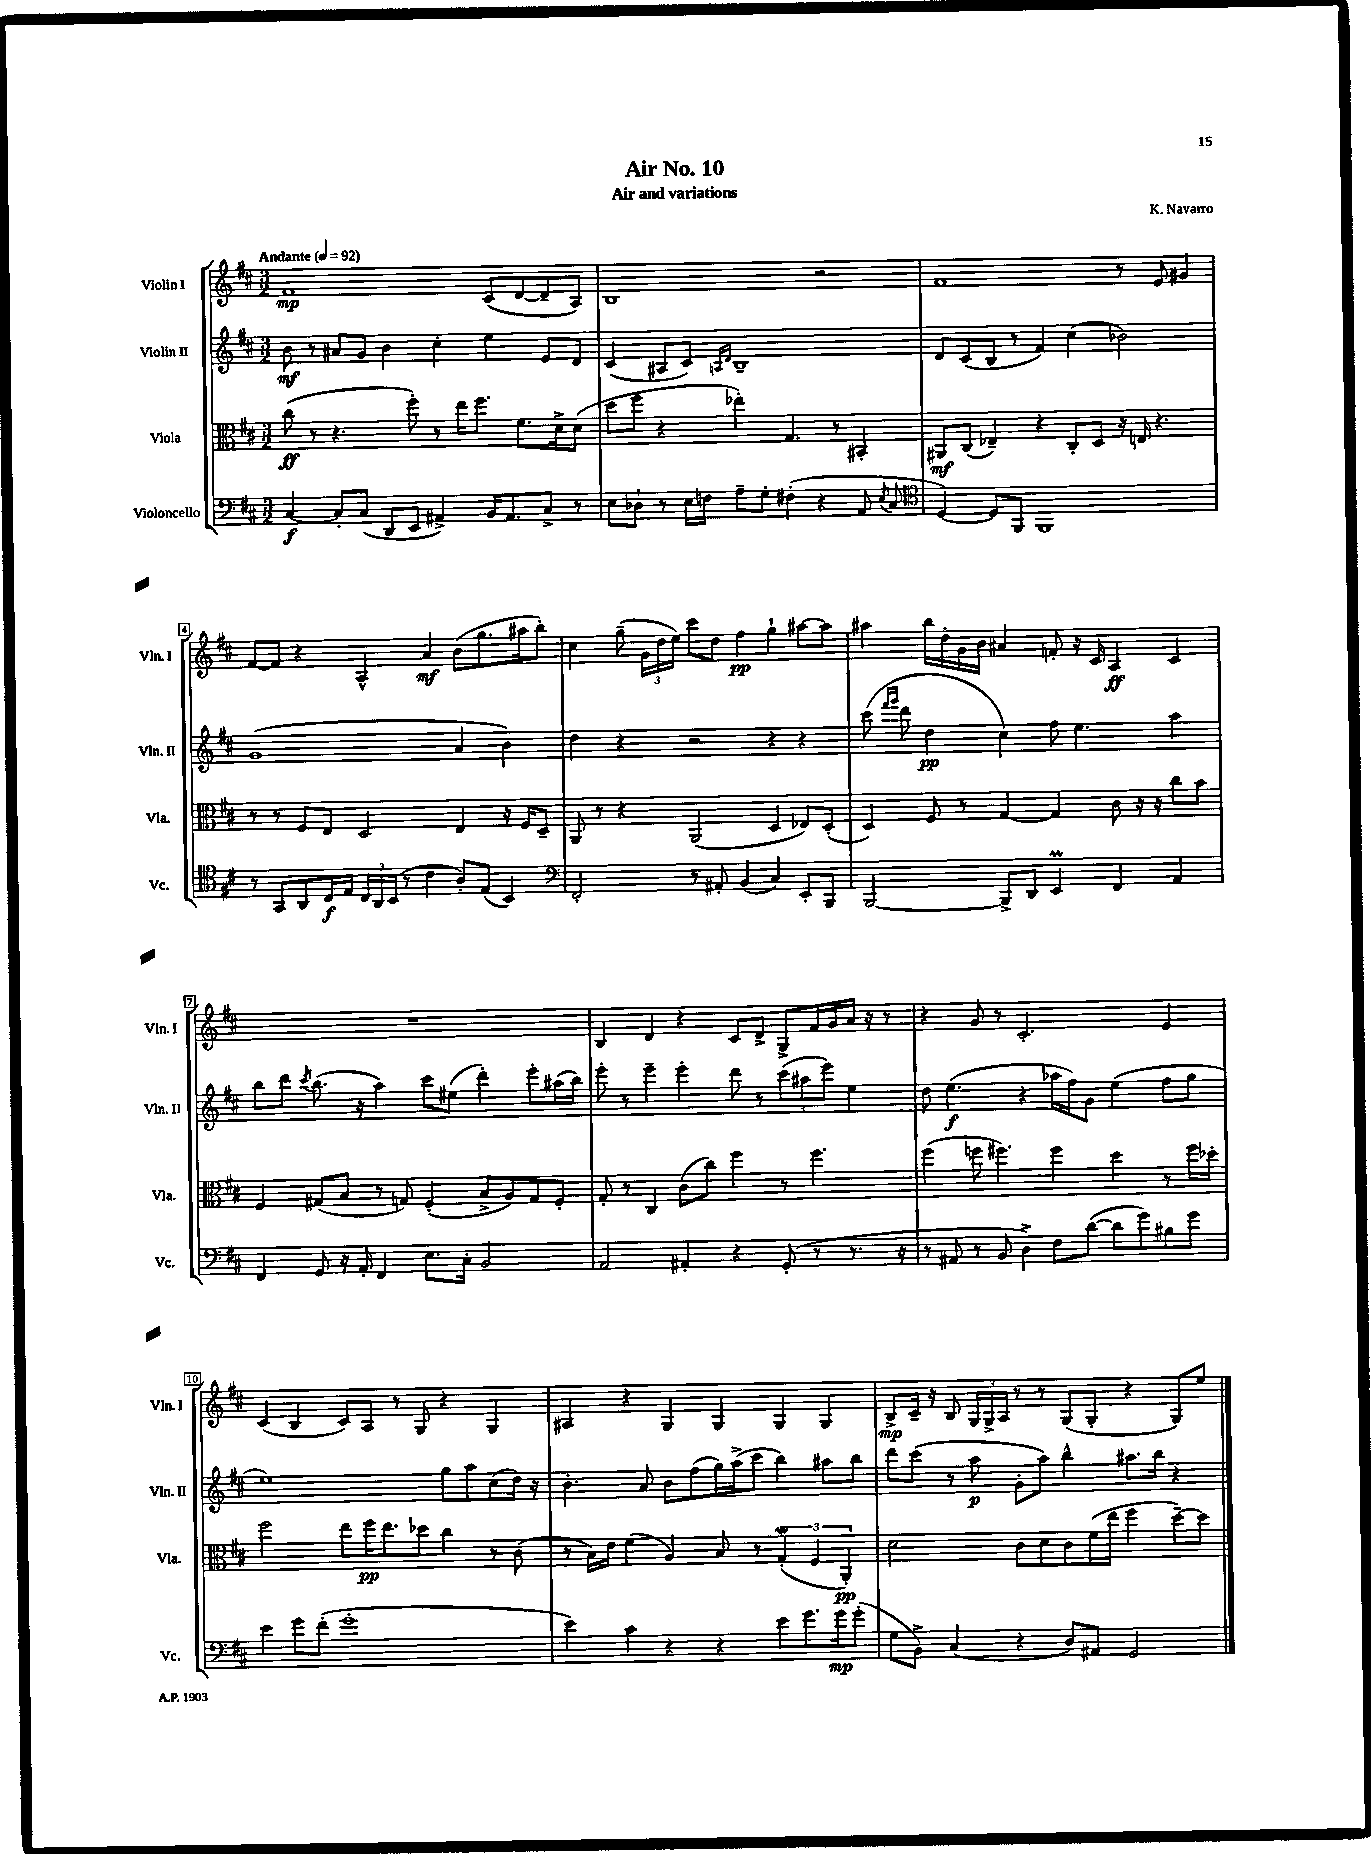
\header { title = "Air No. 10" composer = "K. Navarro" subtitle = "Air and variations" }
<<
\new StaffGroup <<
\new Staff = "s0" \with { instrumentName = "Violin I" shortInstrumentName = "Vln. I" } {
    \clef treble \key d \major \numericTimeSignature \time 3/2 \tempo "Andante" 4 = 92
    \autoBeamOff fis'1\mp cis'8[( d'8~ d'8-- a8]) |
    b1 r2 |
    fis'1 r8 e'8 gis'4 |
    fis'8[~ fis'8] r4 a4-^ a'4\mf b'8[( g''8. ais''16 b''8]-.) |
    cis''4 g''8--( \tuplet 3/2 { g'16[ d''16 e''16]) } cis'''8[ d''8] fis''4\pp g''4-! ais''8[~ ais''8] |
    ais''4 b''16[ d''16-. g'16 b'16] ais'4 f'8-. r16 cis'16 a4\ff cis'4 |
    R1. |
    b4 d'4 r4 cis'8[ d'8]-> g8[-> fis'16 g'16 a'16] r16 r8 |
    r4 g'8 r8 cis'2.-. e'4 |
    cis'4( b4 cis'8[) a8] r8 g8 r4 g4 |
    ais4 r4 g4 g4 g4 g4 |
    b8[->\mp cis'16]-- r16 b8 \tuplet 3/2 { g16[ g16-> a16] } r8 r8 g8[( g8]-. r4 g8[) e''8] \bar "|." |
}
\new Staff = "s1" \with { instrumentName = "Violin II" shortInstrumentName = "Vln. II" } {
    \clef treble \key d \major \numericTimeSignature \time 3/2
    \autoBeamOff b'8\mf r8 ais'8[ g'8] b'4 cis''4-. e''4 e'8[ d'8] |
    cis'4( ais8[ cis'8]) \grace { a16[ d'16] } b1-- |
    d'8[ cis'8( b8] r8 fis'4) cis''4( bes'2) |
    g'1( a'4 b'4) |
    d''4 r4 r2 r4 r4 |
    cis'''8( \grace { fis'''16[ g'''16] } d'''8 d''4\pp cis''4) fis''8 e''4. a''4 |
    b''8[ d'''8] \acciaccatura { cis'''8 } b''8.( r16 a''4) cis'''8[ eis''8]( d'''4-.) e'''8[-. ais''16( b''16]) |
    e'''8-. r8 e'''4-- e'''4-. d'''8 r8 \tuplet 3/2 { cis'''8[( ais''8 e'''8]) } e''4 |
    d''8 e''4.\f( r4 aes''16[ fis''16) g'8] e''4( fis''8[ g''8] |
    e''1) g''8[ a''8 cis''8( d''16]) r16 |
    b'4.-. a'8 b'8[ fis''8( g''16) a''16->( cis'''8] b''4) ais''8[ b''8] |
    d'''8[ cis'''8]( r8 a''8\p g'8[-. a''8]) b''4-^ ais''8.[ b''16] r4 \bar "|." |
}
\new Staff = "s2" \with { instrumentName = "Viola" shortInstrumentName = "Vla." } {
    \clef alto \key d \major \numericTimeSignature \time 3/2
    \autoBeamOff cis''8\ff( r8 r4. fis''8-.) r8 e''16[ fis''8.] fis'8.[ d'16-> d'8]( |
    d''8[ fis''8] r4 ees''4-.) g4. r8 bis,4-. |
    ais,8[\mf cis8]( ees4--) r4 cis8[-. d8] r16 e16 r4. |
    r8 r8 fis8[ e8] d2 e4 r16 fis16[ d8]-- |
    a,8 r8 r4 a,2( d4 ees8[) d8]-.( |
    d4) fis8 r8 g4~ g4 cis'8 r16 r16 cis''8[ b'8] |
    fis4 gis8[( b8] r8 g8) fis4-.( b8[-> a8) g8 fis8]-. |
    g8-. r8 cis4 cis'8[( cis''8]) fis''4 r8 fis''4. |
    fis''4( f''8 fis''4.) fis''4 d''4 r8 fis''16[ des''16]-. |
    fis''2 e''8[ fis''16\pp e''8. des''8] cis''4 r8 cis'8( |
    r8 b16[) e'16] fis'4( a4) b8 r8 \tuplet 3/2 { g4-.\mordent( fis4 a,4-.\pp) } |
    d'2 cis'8[ d'8 cis'8 fis'16( e''16] fis''4 d''8[~--) d''8] \bar "|." |
}
\new Staff = "s3" \with { instrumentName = "Violoncello" shortInstrumentName = "Vc." } {
    \clef bass \key d \major \numericTimeSignature \time 3/2
    \autoBeamOff cis4~\f cis8[-. cis8]( d,8[ e,8] ais,4->) b,16[ ais,8. cis8]-> r8 |
    e8[ des8]-! r8 e16[ f16] a8[-- g8]-. fis4-.( r4 a,8 \acciaccatura { e8 } cis8 |
    \clef tenor d4~) d8[ fis,8] fis,1 |
    r8 g,8[ a,8 cis16\f e16] \tuplet 3/2 { cis16[ a,16 b,16]( } r8 cis'4 a8[-.) e8]( b,4) |
    \clef bass fis,2-. r8 ais,8-. b,4( cis4) e,8[-. b,,8] |
    b,,2~ b,,8[-> d,8] e,4\prall fis,4 a,4 |
    fis,4 g,8 r16 a,16-. fis,4 e8.[ cis16]-. b,2 |
    a,2 ais,4-. r4 g,8-.( r8 r8. r16 |
    r8 ais,8 r8 b,8 d4->) fis8[ d'8]~( d'8[ g'8) bis8 g'8] |
    e'4 g'8[ fis'8]-.( g'1-. |
    e'4) cis'4 r4 r4 e'8[ g'8. g'16\mp g'8]-.( |
    g8[ b,8]->) cis4( r4 d8[) ais,8] g,2 \bar "|." |
}
>>
>>
\layout { \context { \Score \override BarNumber.stencil = #(make-stencil-boxer 0.1 0.3 ly:text-interface::print) } }
